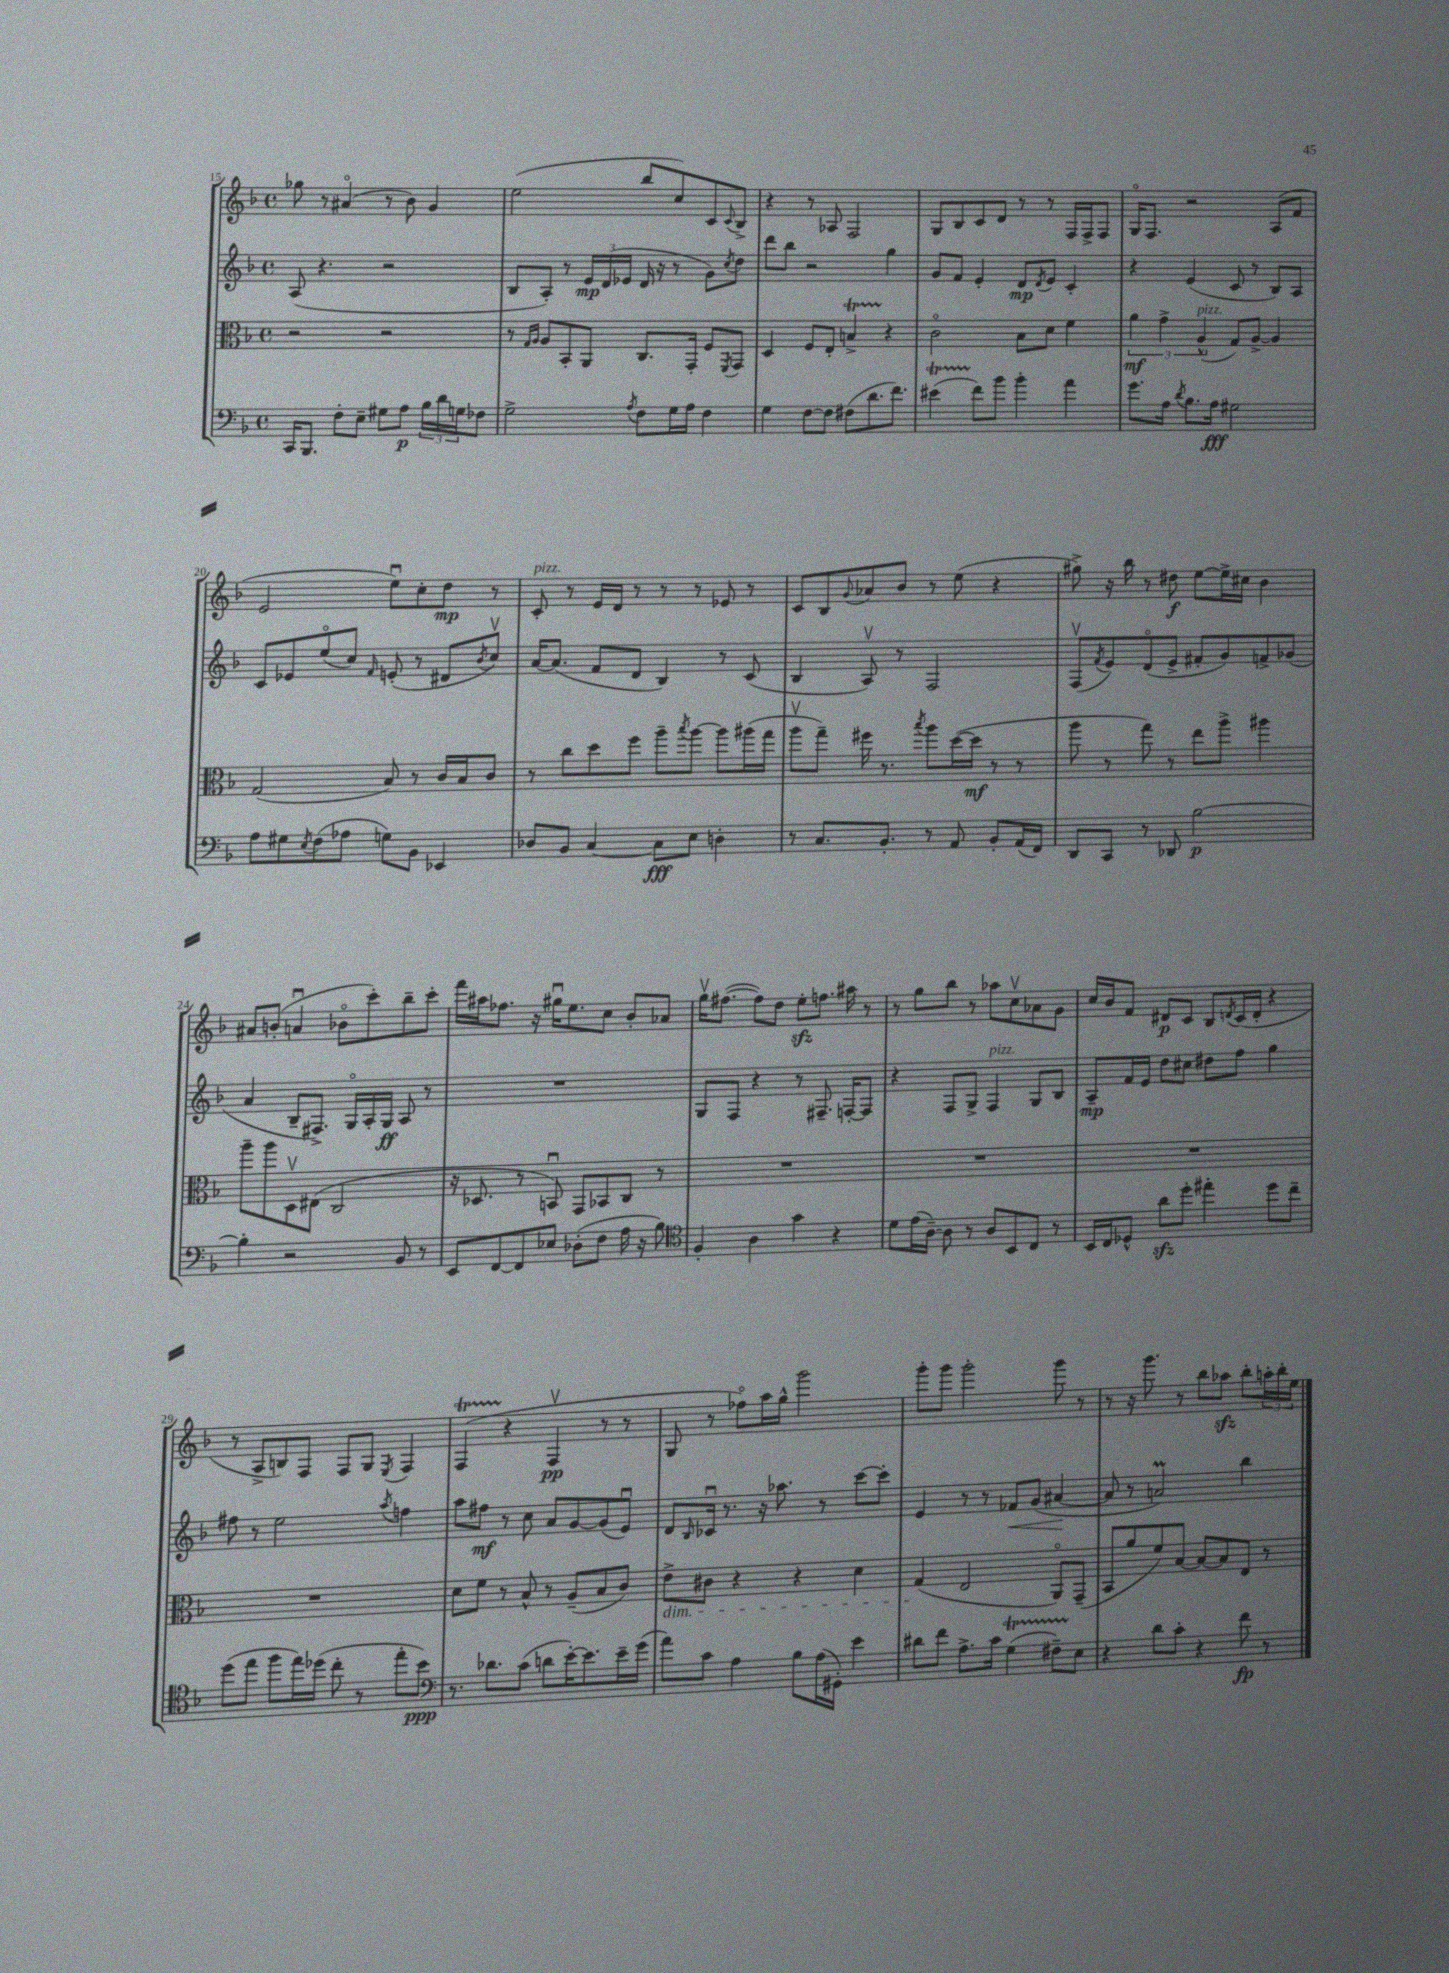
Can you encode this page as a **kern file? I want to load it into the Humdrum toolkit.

**kern	**kern	**kern	**kern
*staff4	*staff3	*staff2	*staff1
*clefF4	*clefC3	*clefG2	*clefG2
*k[b-]	*k[b-]	*k[b-]	*k[b-]
*M4/4	*M4/4	*M4/4	*M4/4
*met(c)	*met(c)	*met(c)	*met(c)
16CC	2r	(8A	8gg-
8.BBB-	.	.	.
.	.	4.r	8r
8F'	.	.	(4a#o
8E~	.	.	.
8G#	2r	2r	8r
8A	.	.	8b-)
24B-	.	.	4g
24d	.	.	.
24G	.	.	.
8F-	.	.	.
=	=	=	=
2G^	8r	8B-	(2ee
.	16qqG	.	.
.	16qqA	.	.
.	8A	8A')	.
.	8BB-'	8r	.
.	8AA	24e	.
.	.	(24d	.
.	.	24e-	.
8qA	.	.	.
8F	8.C	16d	8bb-
.	.	16r	.
16G	.	8r	8cc)
16A	16GG'	.	.
4F	8F	8g)	8c
.	8qFF	8qcc	8qqc
.	8GG	8dd	8B-^
=	=	=	=
4G	4D	8ddd	4r
.	.	8bb-	.
[8F	8F	2r	8r
8F]	8E'	.	8A-
(8F#	4B^	.	2F
8.d	.	.	.
.	4r	4gg	.
8.f)	.	.	.
=	=	=	=
(4e#	2co	8g	8G
.	.	8f	8B-
8f)	.	4e'	8c
8b-	.	.	8d
4b-'	8B-	8d	8r
.	.	8qd	.
.	8d	8e	8r
4a	4f	4c'	16F
.	.	.	16F^
.	.	.	8F
=	=	=	=
8.g	6a	4r	16Go
.	.	.	8.F
.	6g^	.	.
16A	.	.	.
8qd	.	.	.
8.B-	.	(4e	2r
.	(6A^^	.	.
16A	.	.	.
2G#	8G)	8c	.
.	[8A^	8r	.
.	4A]	8B-)	(8A
.	.	8A	8f
=	=	=	=
8A	(2G	8c	2e
8G#	.	8e-	.
8qE	.	.	.
(8F	.	(8eeo	.
8A-	.	8cc)	.
.	.	16qqf	.
8G)	8B-)	(8e'	8eeu)
8BB-	8r	8r	8cc'
4EE-	16c	8d#	8dd
.	16B-	.	.
.	.	8qb-	.
.	8c	8ccv)	8r
=	=	=	=
8D-	8r	[16a	8c'
.	.	(8.a]	.
8BB-	8cc	.	8r
[4C	8dd	8f	16e
.	.	.	16d
.	8ff	8d	8r
8C]	8aa~	4B-)	8r
.	8qbb-	.	.
8E	[8aa	.	8r
4D'	8aa]	8r	8e-
.	(16aa#	(8c	8r
.	16gg	.	.
=	=	=	=
8r	8aav	4B-	8c
8.C	8gg~)	.	8B-
.	.	.	8qqg
.	16ff#	8Av)	8a-
8.BB-'	8.r	.	.
.	.	8r	8b-
.	8qbb-	.	.
8r	8aa	2F	8r
8AA	([16dd	.	(8ee
.	16dd]	.	.
8BB-'	8r	.	4r
(16AA	8r	.	.
16FF)	.	.	.
=	=	=	=
8DD	8aa	(8Fv	8gg#^)
.	.	8qf	.
8CC	8r	8e)	16r
.	.	.	16bb-
8r	8gg)	(8do	8r
8DD-	8r	8e^	8dd#
[2B-	8ee	8f#'	[8ee
.	8aa^	8g)	16ee^]
.	.	.	16cc#
.	4aa#	8f^	4b-
.	.	(8g-	.
=	=	=	=
4B-']	8aa~	4a	8a#
.	8aa	.	(8b'
2r	8Dv	8B-~	4au
.	(8E#	8.F#^)	.
.	2C	.	8b-o
.	.	16Go	.
.	.	16A'	8ccc')
.	.	16G	.
8BB-	.	8A	8bb-~
8r	.	8r	8ccc'
=	=	=	=
8EE	16r	1r	16fff
.	8.D-	.	16aa#
[8FF	.	.	8.ff-
8FF]	8r	.	.
.	.	.	16r
8E-	8BBu)	.	16gg#u
.	.	.	8.ee
(8D-'	8GG	.	.
8F	8BB-	.	8cc
16A	8C	.	8b-'
16r	.	.	.
8B-)	8r	.	8a-
=	=	=	=
*clefC4	*	*	*
4F'	1r	8G	16ggv
.	.	.	([8.ff#
.	.	8F	.
4A	.	4r	8ff#])
.	.	.	8dd
4g	.	8r	8ee'
.	.	8.F#~	8.ff
4r	.	.	.
.	.	[16F'	16aa#
.	.	8F]	8r
=	=	=	=
8d	1r	4r	8r
(16e	.	.	8gg
[16A~)	.	.	.
8A]	.	8F	8bb-
8r	.	8G^	8r
8A	.	4F	8aa-
8BB-	.	.	8ccv
8C	.	8G	8a-
8r	.	8B-	8g
=	=	=	=
16BB-	1r	8A~	16cc
16C	.	.	16b-
8D-^^	.	16f	8f
.	.	16e	.
8a	.	8dd	8d#
8dd'	.	8cc#	8c
4ee#'	.	8dd#	8B-
.	.	.	8qd
.	.	8ff	(16c
.	.	.	16d'
8dd	.	4gg	4r
8cc~	.	.	.
=	=	=	=
(8dd	1r	8ff#	8r
8ee	.	8r	8A^
8ff	.	2ee	8B)
16ee)	.	.	8F
(16dd-	.	.	.
8cc'	.	.	8F
8r	.	.	8G
.	.	8qaa	8qE
8ee'	.	4ff	4F
8b-)	.	.	.
=	=	=	=
*clefF4	*	*	*
8.r	8d	8aa	(4F
.	8f	8ff#	.
8.d-	.	.	.
.	8r	8r	4r
(8c	8B-^^	8cc	.
8d	8r	8a	4Fv
[16e')	(8A~	[8g	.
8.e]	.	.	.
.	8B-	(8g]	8r
16e~	8c)	8eu)	8r
(16g	.	.	.
=	=	=	=
8a)	8e^	8d	8G
.	.	16qqB-	.
8c	8c#	16c-u	8r
.	.	8.r	.
4A	4r	.	8ff-o)
.	.	16r	16aa
.	.	8.aa-	16gg^^
8B-	4r	.	2ggg
(16A	.	8r	.
16GG#')	.	.	.
4e	4d	[8ccc	.
.	.	8ccc']	.
=	=	=	=
8d#	(4G	4e	8ggg'
8f	.	.	8ggg
8.A^	2E	8r	2ggg'
.	.	8r	.
16c	.	.	.
(4G	.	8f-	.
.	.	(8g	.
8F#~)	8AAo)	[4a#	8ggg
8E	(8GG~	.	8r
=	=	=	=
4r	8BB-	8a#]	8r
.	8a	8r	16r
.	.	.	8.ggg
8d	8f)	2a)	.
8c'	[8B-	.	8r
4r	8B-_	.	8bb-
.	8B-]	.	8aa-
8f	8E	4bb-	8bb-'
8r	8r	.	24aa'
.	.	.	24bb-'
.	.	.	24ee
==	==	==	==
*-	*-	*-	*-
